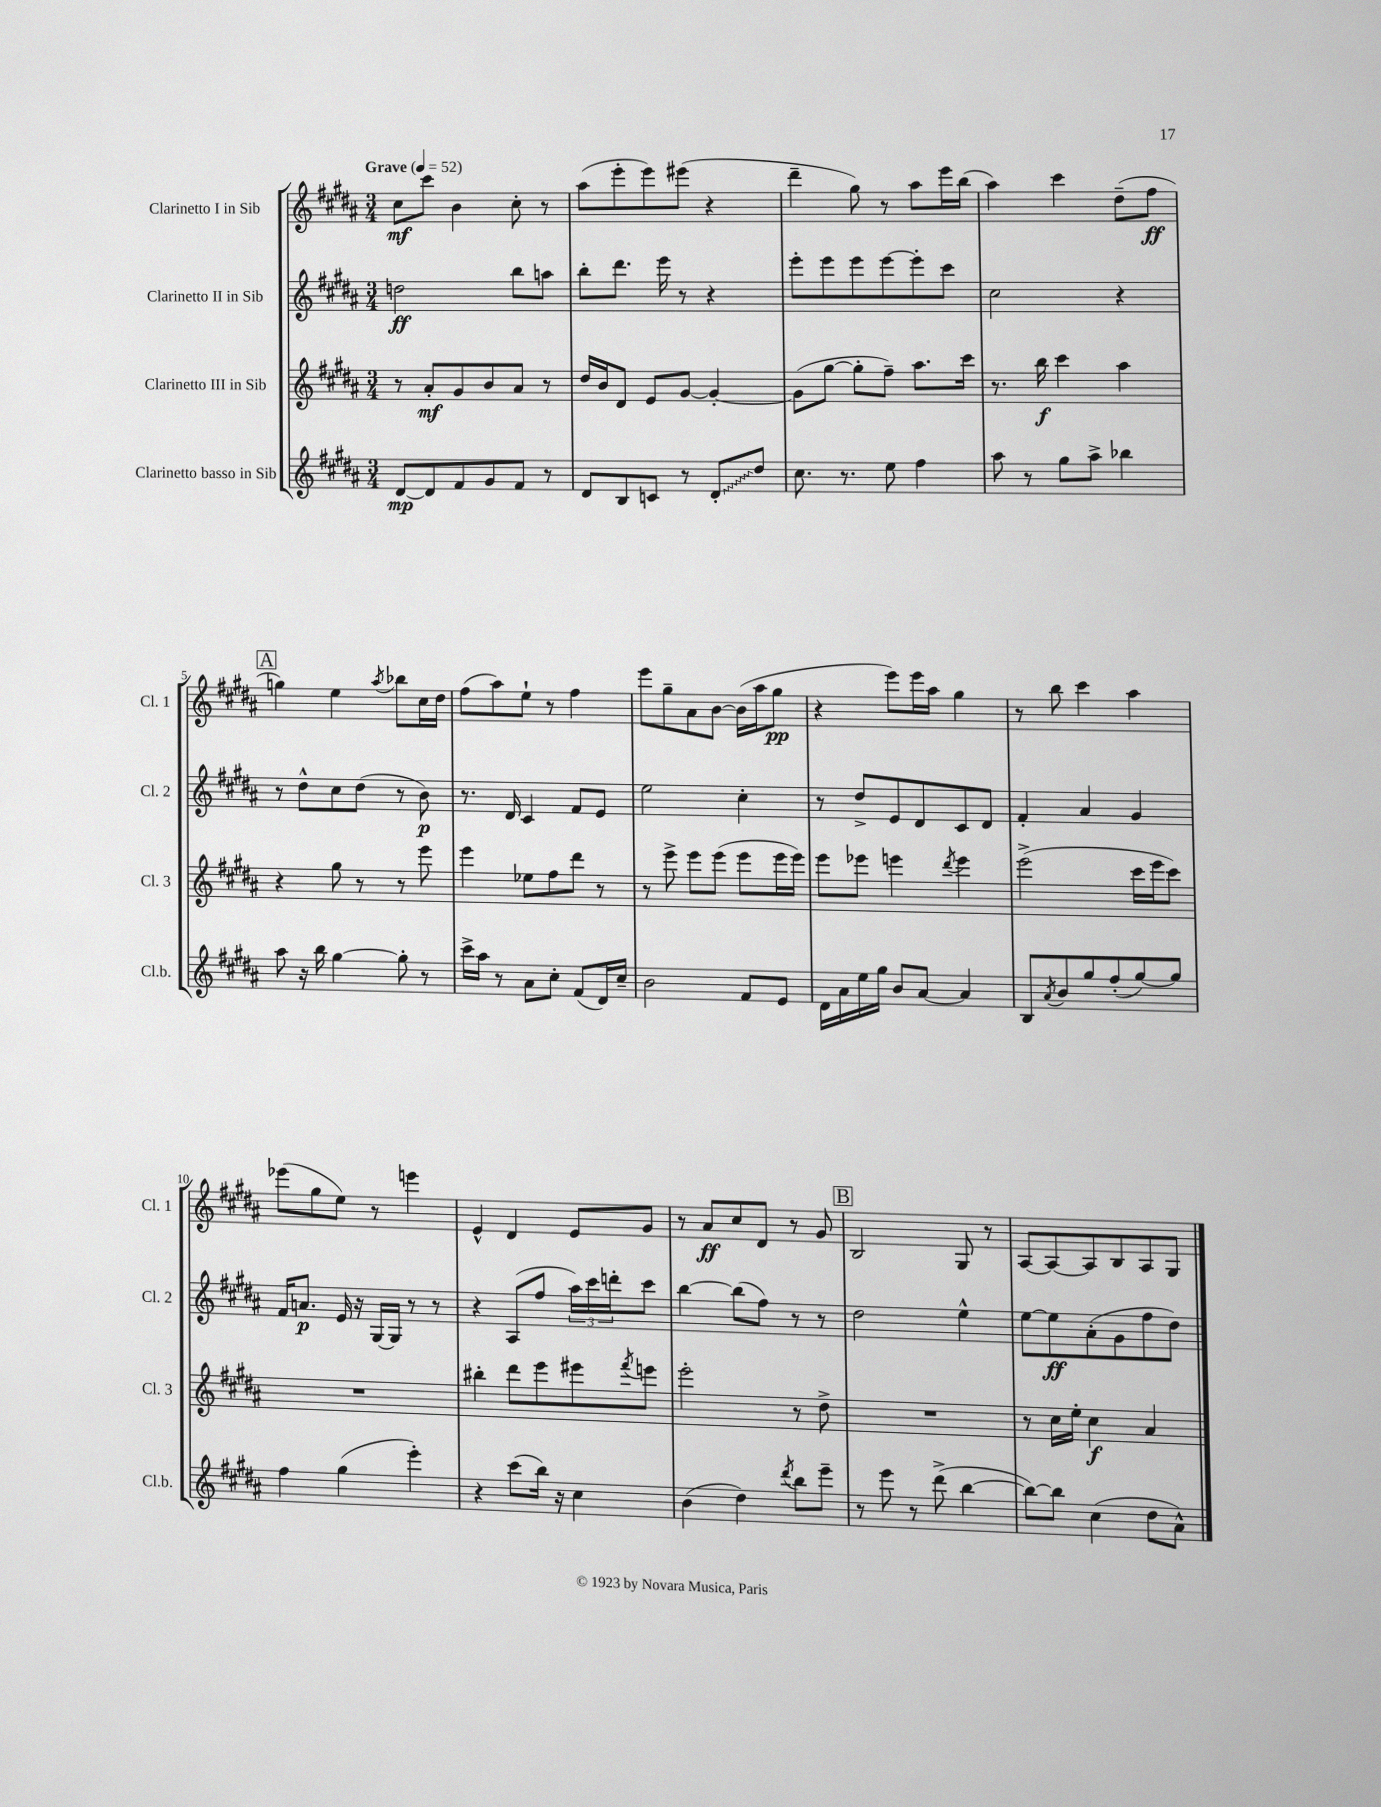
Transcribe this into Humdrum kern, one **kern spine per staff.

**kern	**kern	**kern	**kern
*staff4	*staff3	*staff2	*staff1
*clefG2	*clefG2	*clefG2	*clefG2
*k[f#c#g#d#a#]	*k[f#c#g#d#a#]	*k[f#c#g#d#a#]	*k[f#c#g#d#a#]
*M3/4	*M3/4	*M3/4	*M3/4
*MM52	*MM52	*MM52	*MM52
[8d#/L	8r	2dd\	8cc#\L
8d#/]	8a#'/L	.	8ccc#\J
8f#/	8g#/	.	4b\
8g#/	8b/	.	.
8f#/J	8a#/J	8bb\L	8cc#'\
8r	8r	8aa\J	8r
=	=	=	=
8d#/L	16dd#/LL	8bb'\L	(8aa#\L
.	16b/J	.	.
8B/	8d#/J	8.ddd#\J	8eee'\
8c/J	8e/L	.	8eee\)
.	.	16eee\	.
8r	[8g#/J	8r	(8eee#\J
8d#'/L	4g#'/_	4r	4r
8dd#/J	.	.	.
=	=	=	=
8.cc#\	(8g#\]L	8eee'\L	4ddd#~\
.	[8gg#\J	8eee\	.
8.r	.	.	.
.	8gg#'\]L	8eee\	8gg#\)
8ee\	8ff#~\J)	[8eee\	8r
4ff#\	8.aa#\L	8eee'\]	8aa#\L
.	.	8ccc#\J	16eee\L
.	16ccc#\Jk	.	(16bb\JJ
=	=	=	=
8aa#\	8.r	2cc#\	4aa#\)
8r	.	.	.
.	16bb\	.	.
8gg#\L	4ccc#\	.	4ccc#\
8aa#^\J	.	.	.
4bb-\	4aa#\	4r	(8dd#~\L
.	.	.	8ff#\J
=	=	=	=
8aa#\	4r	8r	4gg\)
16r	.	8dd#^^\L	.
16bb\	.	.	.
[4gg#\	8gg#\	8cc#\	4ee\
.	8r	(8dd#\J	.
.	.	.	8qaa#/
8gg#'\]	8r	8r	8bb-\L
8r	8eee\	8b\)	16cc#\L
.	.	.	16dd#\JJ
=	=	=	=
16ccc#^\LL	4eee\	8.r	(8ff#\L
16aa#\JJ	.	.	.
8r	.	.	8aa#\)
.	.	16d#/	.
8a#\L	8ee-\L	4c#/	8ee`\J
8cc#'\J	8ff#\	.	8r
(8f#/L	8ddd#\J	8f#/L	4ff#\
16d#/L)	8r	8e/J	.
16cc#~/JJ	.	.	.
=	=	=	=
2b\	8r	2ee\	8eee\L
.	8eee^\	.	8gg#~\
.	8eee\L	.	8a#\
.	(8eee\J	.	[8b\J
8f#/L	8eee\L	4cc#'\	(16b\]LL
.	.	.	16aa#\J
8e/J	16eee\L	.	8gg#\J
.	16eee\JJ)	.	.
=	=	=	=
16d#\LL	8eee\L	8r	4r
16a#\	.	.	.
16ee\	8eee-\J	8dd#^/L	.
16gg#\JJ	.	.	.
8b/L	4eee\	8e/	8eee\L)
[8a#/J	.	8d#/	16eee\L
.	.	.	16aa#\JJ
.	8qddd#/	.	.
4a#/]	4eee\	8c#/	4gg#\
.	.	8d#/J	.
=	=	=	=
8B/L	(2eee^\	4f#'/	8r
8qa#/	.	.	.
8b/	.	.	8bb\
8gg#/	.	4a#/	4ccc#\
(8ff#'/	.	.	.
[8gg#/)	16ccc#\LL	4g#/	4aa#\
.	16eee\J	.	.
8gg#/]J	8ccc#\J)	.	.
=	=	=	=
4ff#\	2.r	16f#/LK	(8eee-\L
.	.	8.a/J	.
.	.	.	8gg#\
(4gg#\	.	16e/	8ee\J)
.	.	16r	.
.	.	[16G#/LL	8r
.	.	16G#/]JJ	.
4eee'\)	.	8r	4eee\
.	.	8r	.
=	=	=	=
4r	4bb#'\	4r	4e^^/
(8ccc#\L	8ddd#\L	(8A#/L	4d#/
16bb\Jk)	8eee\	8ff#/J	.
16r	.	.	.
4cc#\	8eee#\	24aa#\LL)	8e/L
.	.	24ccc#\	.
.	.	24ddd'\J	.
.	8qfff#/	.	.
.	8eee\J	8ccc#\J	8g#/J
=	=	=	=
(4b\	2eee'\	[4bb\	8r
.	.	.	8a#/L
4dd#\)	.	(8bb\]L	8cc#/
.	.	8ff#\J)	8d#/J
8qddd#/	.	.	.
8bb\L	8r	8r	8r
8eee~\J	8dd#^\	8r	8g#/
=	=	=	=
8r	2.r	2dd#\	2B/
8eee\	.	.	.
8r	.	.	.
(8ddd#^\	.	.	.
[4bb\	.	4ee^^\	8G#/
.	.	.	8r
=	=	=	=
8bb\_L)	8r	[8ee\L	[8A#/L
8bb\]J	16cc#\LL	8ee\]	8A#/_
.	16ee'\JJ	.	.
(4cc#\	4cc#\	(8a#'\	8A#/]
.	.	8g#\	8B/
8dd#\L	4a#/	8ff#\	8A#/
8a#^^\J)	.	8dd#\J)	8G#/J
==	==	==	==
*-	*-	*-	*-
